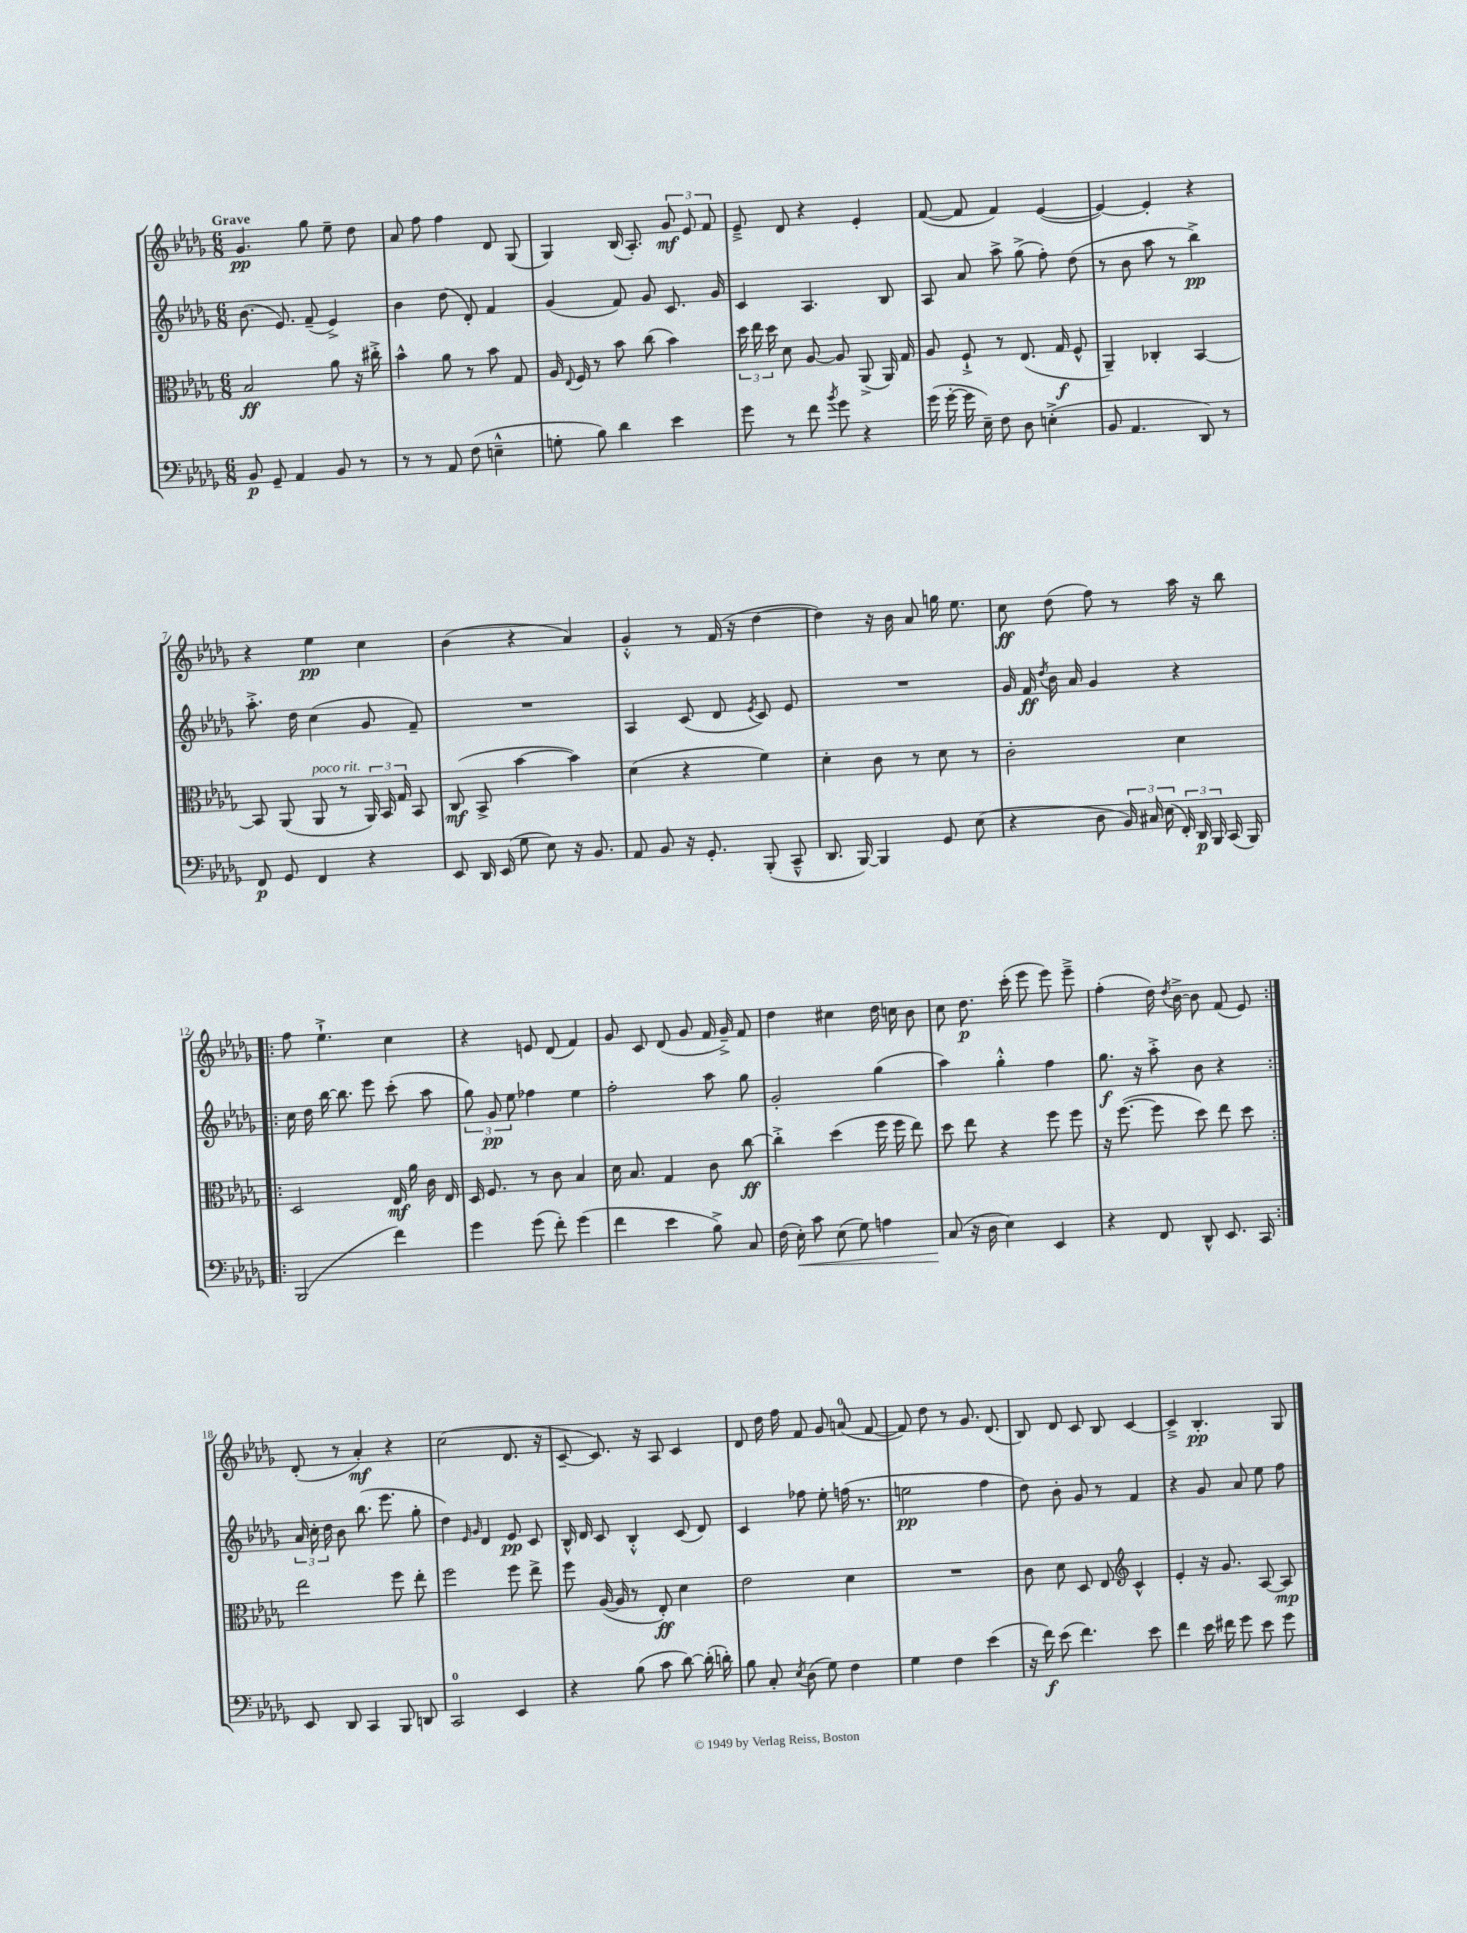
<<
\new StaffGroup <<
\new Staff = "s0" {
    \clef treble \key des \major \numericTimeSignature \time 6/8 \tempo "Grave"
    \autoBeamOff ges'4.\pp ges''8 ees''8-- des''8 |
    aes'8 f''8 f''4 des'8 ges8( |
    ges4) bes16( aes8.-.) \tuplet 3/2 { ges'8\mf ees'8 f'8 } |
    ees'8---> des'8 r4 ees'4-. |
    f'8~( f'8 f'4) ees'4~( |
    ees'4~) ees'4-. r4 |
    r4 ees''4\pp c''4 |
    bes'4( r4 aes'4) |
    ges'4-.-^ r8 f'16( r16 des''4~ |
    des''4) r16 bes'16 aes'8 g''16 ees''8. |
    c''8\ff des''8( f''8) r8 aes''16 r16 bes''8 |
    \repeat volta 2 { f''8 ees''4.-!-> c''4 |
    r4 e'8 des'8( f'4) |
    ges'8 c'8 des'8( ges'8 f'16 ges'16--->) f'8 |
    des''4 cis''4 des''16 c''16 bes'8 |
    c''8 des''8.\p c'''16-.( ees'''8 ees'''8) ees'''8---> |
    f''4-.( des''16) \acciaccatura { des''8 } bes'16~-> bes'8 f'8( ees'8) | }
    des'8-.( r8 aes'4-.\mf) r4 |
    c''2( des'8. r16 |
    c'8~-- c'8.) r16 aes8 c'4 |
    des'8 des''16 f''16 f'8 ges'8 a'8-0( f'8~ |
    f'8) des''8 r8 ges'8. des'8.( |
    bes8) des'8 c'8 bes8 c'4~ |
    c'4---> bes4.-.\pp ges8 \bar "|." |
}
\new Staff = "s1" {
    \clef treble \key des \major \numericTimeSignature \time 6/8
    \autoBeamOff bes'8.( ees'8.) f'8--( ees'4->) |
    bes'4 des''8( des'8-.) f'4 |
    ges'4( f'8) ges'8 c'8. ges'16 |
    c'4 aes4. bes8 |
    aes8 aes'8 aes''8-> ges''8->( f''8-.) des''8( |
    r8 bes'8 aes''8 r8 bes''4->\pp) |
    aes''8.-.-> des''16 c''4( ges'8 f'8--) |
    R2. |
    aes4 c'8( des'8 \acciaccatura { ees'8 } c'8) ees'8 |
    R2. |
    ges'16 f'16\ff \acciaccatura { des''8 } bes'16 aes'16 ges'4 r4 |
    \repeat volta 2 { c''16 des''16 bes''16~ bes''8. ees'''8 c'''8-.( aes''8 |
    \tuplet 3/2 { ges''8) ges'8\pp ees''8 } fes''4 ees''4 |
    f''2-. aes''8 ges''8 |
    ges'2-. ges''4( |
    aes''4) ges''4-.-^ f''4 |
    ges''8.\f r16 aes''8-.-> bes'8 r4 | }
    \tuplet 3/2 { aes'16 c''16-. des''16 } bes'8 bes''8.( ees'''8. ges''8-. |
    des''4) \grace { ees'16 ges'16 } des'4 ees'8\pp c'8 |
    bes16-^ des'16 c'8 bes4-.-^ c'8( des'8) |
    c'4 fes''8 ees''8-. f''16( r8. |
    e''2\pp f''4 |
    des''8) bes'8-. ges'8 r8 f'4 |
    r4 ges'8 aes'8 ees''8 f''8 \bar "|." |
}
\new Staff = "s2" {
    \clef alto \key des \major \numericTimeSignature \time 6/8
    \autoBeamOff bes2\ff aes'8 r16 cis''16-.-> |
    bes'4-^ aes'8 r8 bes'8 ges8 |
    aes16 \appoggiatura { ees8 } f16 r8 bes'8 c''8( bes'4) |
    \tuplet 3/2 { des''16 ees''16 des''16 } des'8 aes8~ aes8 aes,8->( aes,16) ges16 |
    aes8 f8-!-> r8 ees8.( ges16\f f8-^ |
    aes,4--) ces4-. bes,4~ |
    bes,8 aes,8( aes,8^\markup { \italic "poco rit." } r8 \tuplet 3/2 { aes,16) bes,16 ges16 } bes,8 |
    c8\mf( bes,8-> bes'4~ bes'4) |
    des'4( r4 f'4) |
    des'4-. c'8 r8 des'8 r8 |
    c'2-. des'4 |
    \repeat volta 2 { des2 ees16\mf aes'16 c'16 ees16 |
    des16 f8. r8 c'8 bes4 |
    des'16 bes8. ges4 c'8 c''8~\ff |
    c''4-.-> des''4( f''16 f''16 ees''8) |
    des''8 ees''8 r4 f''8 f''8 |
    r16 f''8.~( f''8 des''8) ees''8 des''8 | }
    ees''2 f''8 ees''8-. |
    f''2 f''8 ees''8-> |
    f''8 aes16~( aes16 r8 ees8-.\ff) des'4 |
    ees'2 des'4 |
    R2. |
    c'8 des'8 des8 ees8 \clef treble c'4-^ |
    ees'4-. r16 ges'8. aes8~ aes8\mp \bar "|." |
}
\new Staff = "s3" {
    \clef bass \key des \major \numericTimeSignature \time 6/8
    \autoBeamOff bes,8\p ges,8-- aes,4 bes,8 r8 |
    r8 r8 aes,8 f8( e4---^ |
    g8-. bes8) des'4 ees'4 |
    ges'8 r8 f'8 \acciaccatura { bes'8 } ges'8 r4 |
    ges'16( ges'16~-. ges'16 ees16--) f8 des8 e4-.->( |
    bes,8 aes,4. des,8) r8 |
    f,8\p ges,8 f,4 r4 |
    ees,8 des,16 ees,16( ges8 ees8) r16 bes,8. |
    aes,8 bes,8 r16 ges,8.-. bes,,8-.( c,8---^ |
    des,8. bes,,16~) bes,,4 ges,8 ees8( |
    r4 des8 \tuplet 3/2 { bes,16) cis16 ees16( } \tuplet 3/2 { f,16-.) des,16\p bes,,16 } c,16( bes,,16) |
    \repeat volta 2 { bes,,2( f'4) |
    ges'4 ges'8( f'8-.) ges'4( |
    f'4 ees'4 bes8->) c8 |
    f16( ees16-.\<) c'8 ees8( ges8) a4 |
    c8\!( r16 des16 ees4) ees,4 |
    r4 f,8 des,8-^ ees,8. c,16 | }
    ees,8 des,8 c,4 bes,,8 d,8 |
    c,2-0 ees,4 |
    r4 bes8( c'8 des'8~) des'16-.( d'16-.) |
    bes8 c8-. \acciaccatura { ees8 } des8( ges8) f4 |
    ges4 f4 ees'4( |
    r16 f'16\f) ees'8( f'4.) ees'8 |
    f'4 ees'16 fis'16 ges'8 ees'8 ges'8 \bar "|." |
}
>>
>>
